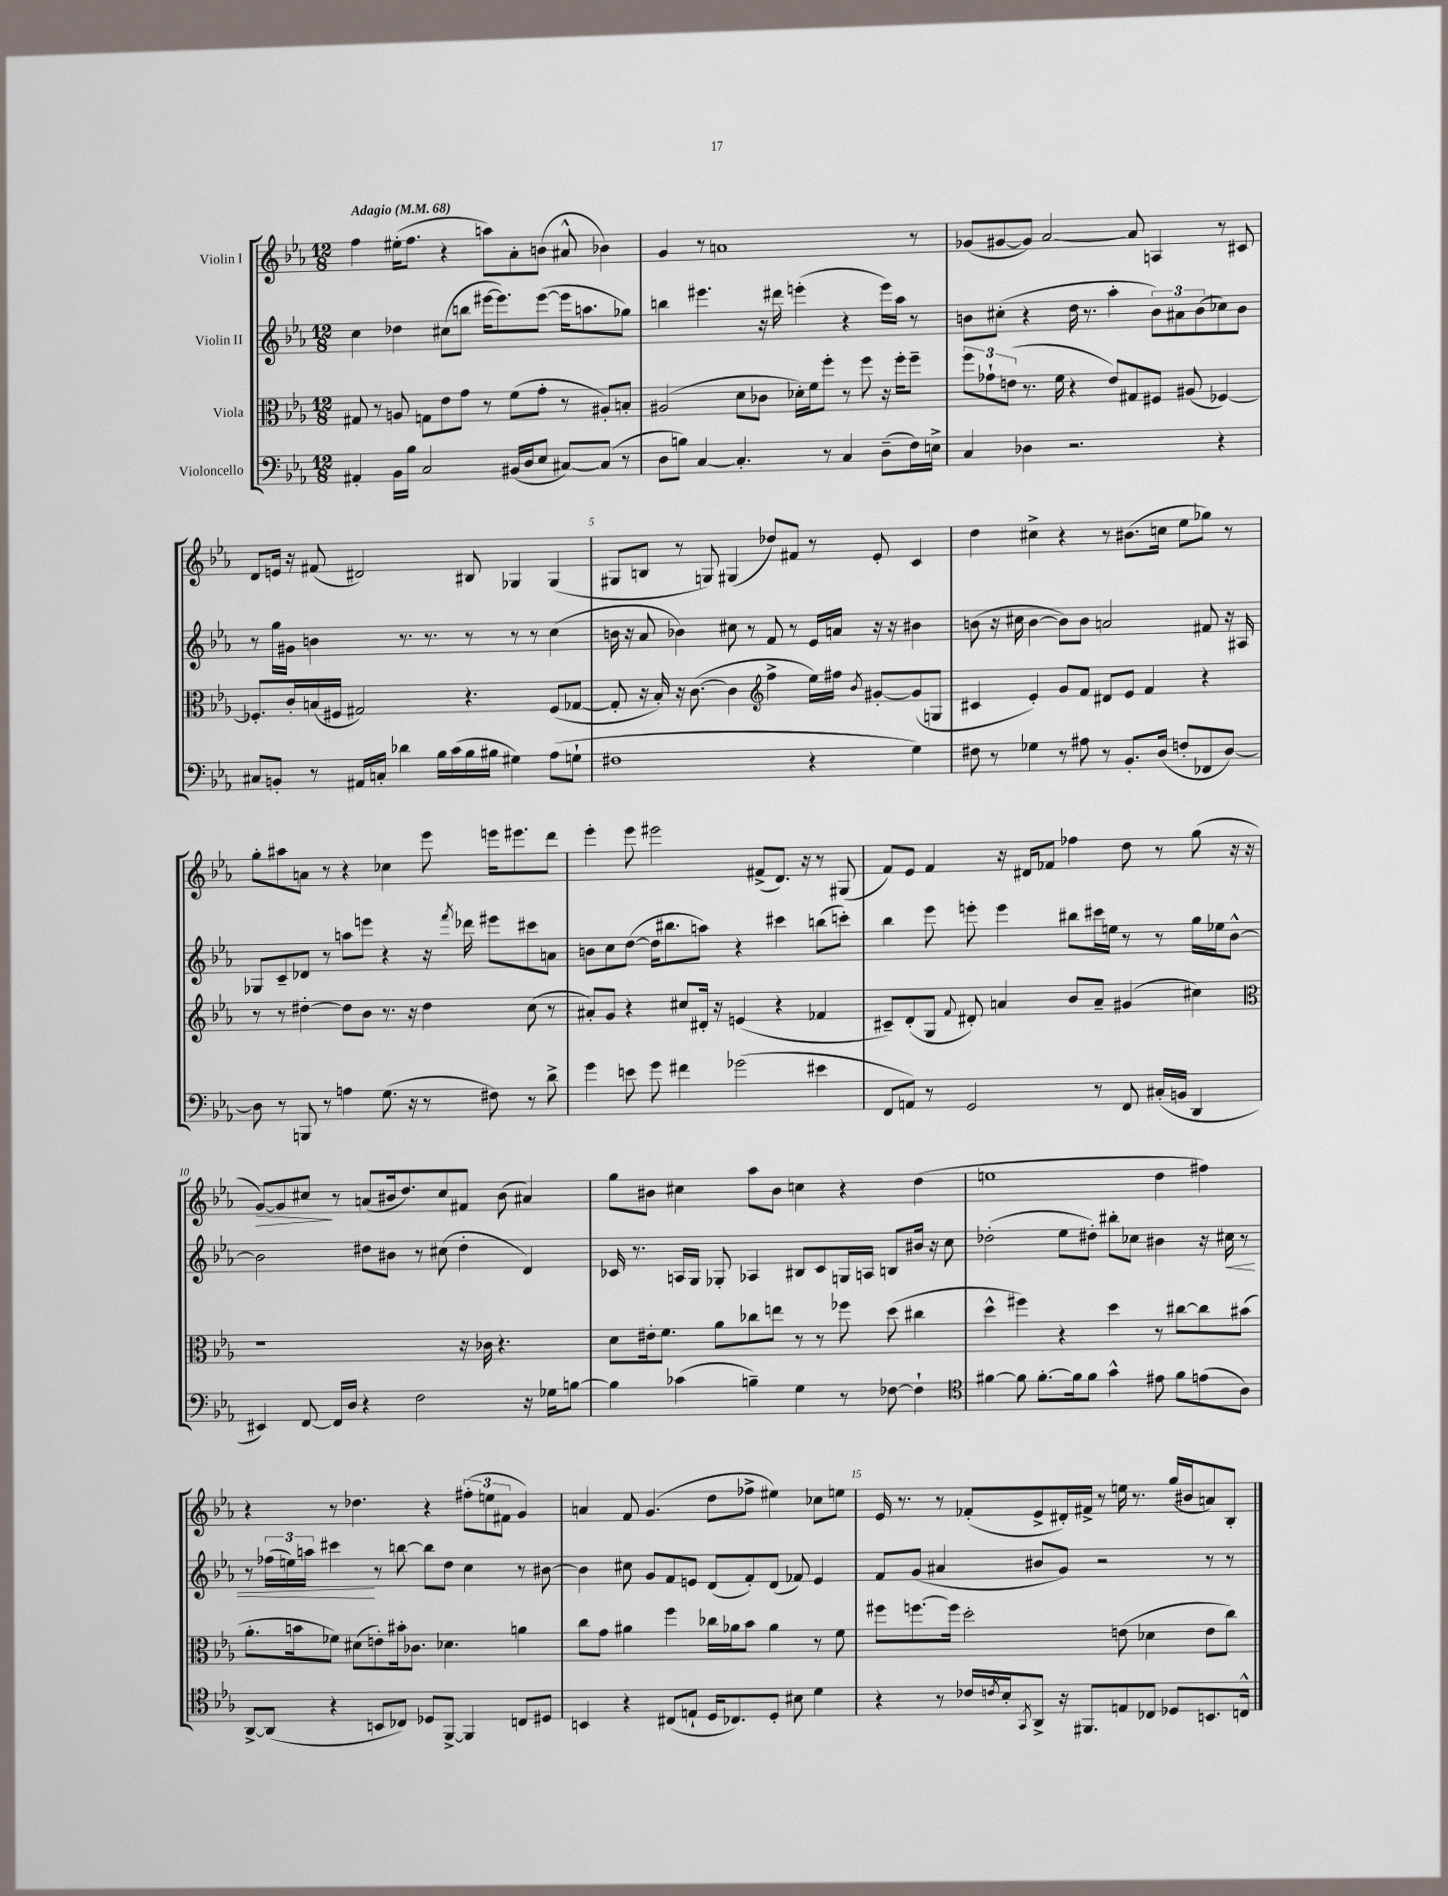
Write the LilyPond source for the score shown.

<<
\new StaffGroup <<
\new Staff = "s0" \with { instrumentName = "Violin I" } {
    \clef treble \key ees \major \numericTimeSignature \time 12/8 \tempo "Adagio" 4 = 68
    f''4 eis''16-.( f''8. r4 a''8) aes'8-. b'8( ais'8-^ bes'4) |
    g'4 r8 a'1 r8 |
    ges'8( gis'8~ gis'8) aes'2~ aes'8 a4 r8 cis'8 |
    d'8 e'16 r16 fis'8( dis'2) bis8 ges4 ges4( |
    gis8 b8 r8 g8) gis4( des''8) fis'8 r8 ees'8-. c'4 |
    d''4 cis''4-> r4 r8 bis'8.( c''16 ees''8 ges''8) r8 |
    g''8-. ais''8 a'8 r8 r4 ces''4 ees'''8 e'''16 eis'''8. d'''8 |
    ees'''4-. ees'''8 eis'''2 fis'8->( d'8.) r16 r8 gis8( |
    f'8) ees'8 f'4 r16 dis'16 fes'8 fes''4 d''8 r8 g''8( r16 r16 |
    g'8~\>) g'8 cis''8\! r8 a'8( bis'16 d''8.) cis''8 fis'8 bis'8( ais'4) |
    g''8 bis'8 cis''4 aes''8 bis'8 c''4 r4 d''4( |
    e''1 d''4 fis''4) |
    r4 r8 des''4. r4 \tuplet 3/2 { fis''8-.( e''8 fis'8 } g'4) |
    a'4 f'8 g'4.( d''8 fes''8-> eis''4) ces''8 e''8 |
    ees'16 r8. r8 fes'8-.( ees'8-> dis'16-.) fis'16-> r8 e''16 r8. g''16( bis'16 a'8) bes8-. \bar "|." |
}
\new Staff = "s1" \with { instrumentName = "Violin II" } {
    \clef treble \key ees \major \numericTimeSignature \time 12/8
    c''4 des''4 cis''8( b''8 eis'''16~ eis'''8.) eis'''8~( eis'''16 a''8. ges''8) |
    b''4 eis'''4. r16 dis'''16 e'''4-.( r4 e'''16) aes''16 r8 |
    b'8 cis''8-.( r4 d''16 r8. aes''4-. \tuplet 3/2 { b'8) ais'8 b'8( } ces''8) b'8 |
    r8 g''16 gis'16 b'4 r8. r8. r8 r8 r8 c''4( |
    b'16 r16 aes'8 bes'4) cis''8 r8 f'8 r8 ees'16 a'16 r16 r16 bis'4 |
    b'8( r16 cis''16 b'4~ b'8) b'8 a'2 fis'8 r16 ais16 |
    ges8 c'8-- des'8 r8 a''8 e'''8 r4 r16 \acciaccatura { f'''8 } des'''16 eis'''8 cis'''8 a'8 |
    b'8 c''8 d''8~( d''16 bis''8. a''8) r4 cis'''4 b''8( c'''8-.) |
    bes''4 ees'''8 e'''8-. e'''4 bis''8 cis'''16 e''16 r8 r8 g''16 ees''16 bes'8~-^ |
    bes'2 dis''8 bis'8 r8 cis''8( dis''4-. d'4) |
    ces'16 r8. a16 g16 ges8-. aes4 bis8 ces'8 g16 a16 b8 bis'16 r16 c''8 |
    des''2-.( ees''8 dis''8-.) bis''8-. ces''8 bis'4 r16 cis''16\< r8 |
    r8 \tuplet 3/2 { fes''16( e''16) a''16 } cis'''4\! r8 b''8~ b''8 d''8 c''4 r8 bis'8~ |
    bis'4 cis''8 g'8 f'8 e'8 d'8( f'8-.) d'8( fes'8) e'4 |
    f'8 g'8( ais'4 bis'8 g'8) r2 r8 r8 \bar "|." |
}
\new Staff = "s2" \with { instrumentName = "Viola" } {
    \clef alto \key ees \major \numericTimeSignature \time 12/8
    gis8 r8 a8 g8 ees'8 g'8 r8 f'8( g'8-. r8 ais8-.) b8-. |
    ais2( d'8 ces'8 des'16-.) f'16 f''8-. r8 f''8 r16 f''16-. f''8-- |
    \tuplet 3/2 { f''8 ges'8-! e'8( } r8. f'16 r4 e'8) gis8 fis8 ais8( fes4~) |
    fes8.-. c'16-. b16( fis16 gis2) r4. fis8( ges8~ |
    ges8-. r16 bes16-.) r16 c'8.~( c'4 \clef treble f''4-> ees''16) fis''16 \acciaccatura { bes'8 } gis'8~-. gis'8( g8 |
    cis'4 ees'4-.) g'8 f'8 dis'8 ees'8 f'4 r4 |
    r8 r8 dis''4~-. dis''8 bes'8 r8. r16 dis''4 c''8( r8 |
    ais'8-.) g'8 r4 cis''8 dis'16-. r16 e'4( r4 fes'4 |
    cis'8--) d'8-.( g8 \appoggiatura { f'8 } dis'8-.) a'4 bes'8 a'8-- gis'4( cis''4) |
    \clef alto r1 r16 ces'16 r4. |
    d'8 eis'16-. f'8. aes'8 ces''8 e''8 r8 r8 fes''8 d''8( cis''4 |
    d''4-^ fis''4) r4 d''4 r8 cis''8~ cis''8 bis'8( |
    aes'8.-. b'16 fes'8) dis'8( e'8-.) bis'16-. ces'8. des'4. a'4 |
    c''8 g'8 ais'4 f''4 ces''16 aes'16 bes'8 aes'4 r8 f'8 |
    fis''8 f''8.~ f''16 d''2-. e'8( des'4 e'8 c''8) \bar "|." |
}
\new Staff = "s3" \with { instrumentName = "Violoncello" } {
    \clef bass \key ees \major \numericTimeSignature \time 12/8
    ais,4-. bes,16 bes16 c2 bis,16( d16 ees8 cis8~) cis8( r8 |
    d8 b8) c4~ c4.-. r8 c4 d8--( f16) e16-> |
    c4 des4 r2. r4 |
    cis8 b,8-. r8 ais,16 c16-. des'4 bes16 c'16( bes16 bis16 gis4) aes8( g8-! |
    fis1 r4 g4) |
    fis8 r8 ges4 r8 ais8 r8 bes,8.-. d16( f8-. fes,8 d8~) |
    d8 r8 b,,8 r8 a4 g8.( r16 r8 fis8) r8 d'8-> |
    g'4 e'8 g'8 fis'4 ges'2( eis'4 |
    f,8 a,8) r8 g,2 r8 f,8 cis16-.( b,16 d,4 |
    eis,4) f,8~ f,16 d16 r4 f2 r16 ges16 b8~ |
    b4 ces'4( b4--) g4 r8 fes8~ fes4-! |
    \clef tenor fis'4~ fis'8 fis'8.~-. fis'16 fis'8 g'4-^ eis'8 fis'8 e'8( aes8) |
    aes,8~-> aes,8( r4 b,8 ces8) des8 f,8~-> f,4 c8 dis8 |
    b,4 r4 cis8( e8-! d16 ces8.) d8-. bis8 d'4 |
    r4 r8 ces'16 \acciaccatura { c'8 } bes16-. \acciaccatura { g,8 } aes,8-> r16 fis,8. e8 ces8 des8 b,8. c16-^ \bar "|." |
}
>>
>>
\layout { \context { \Score \override BarNumber.break-visibility = ##(#f #t #t) barNumberVisibility = #(every-nth-bar-number-visible 5) } }
